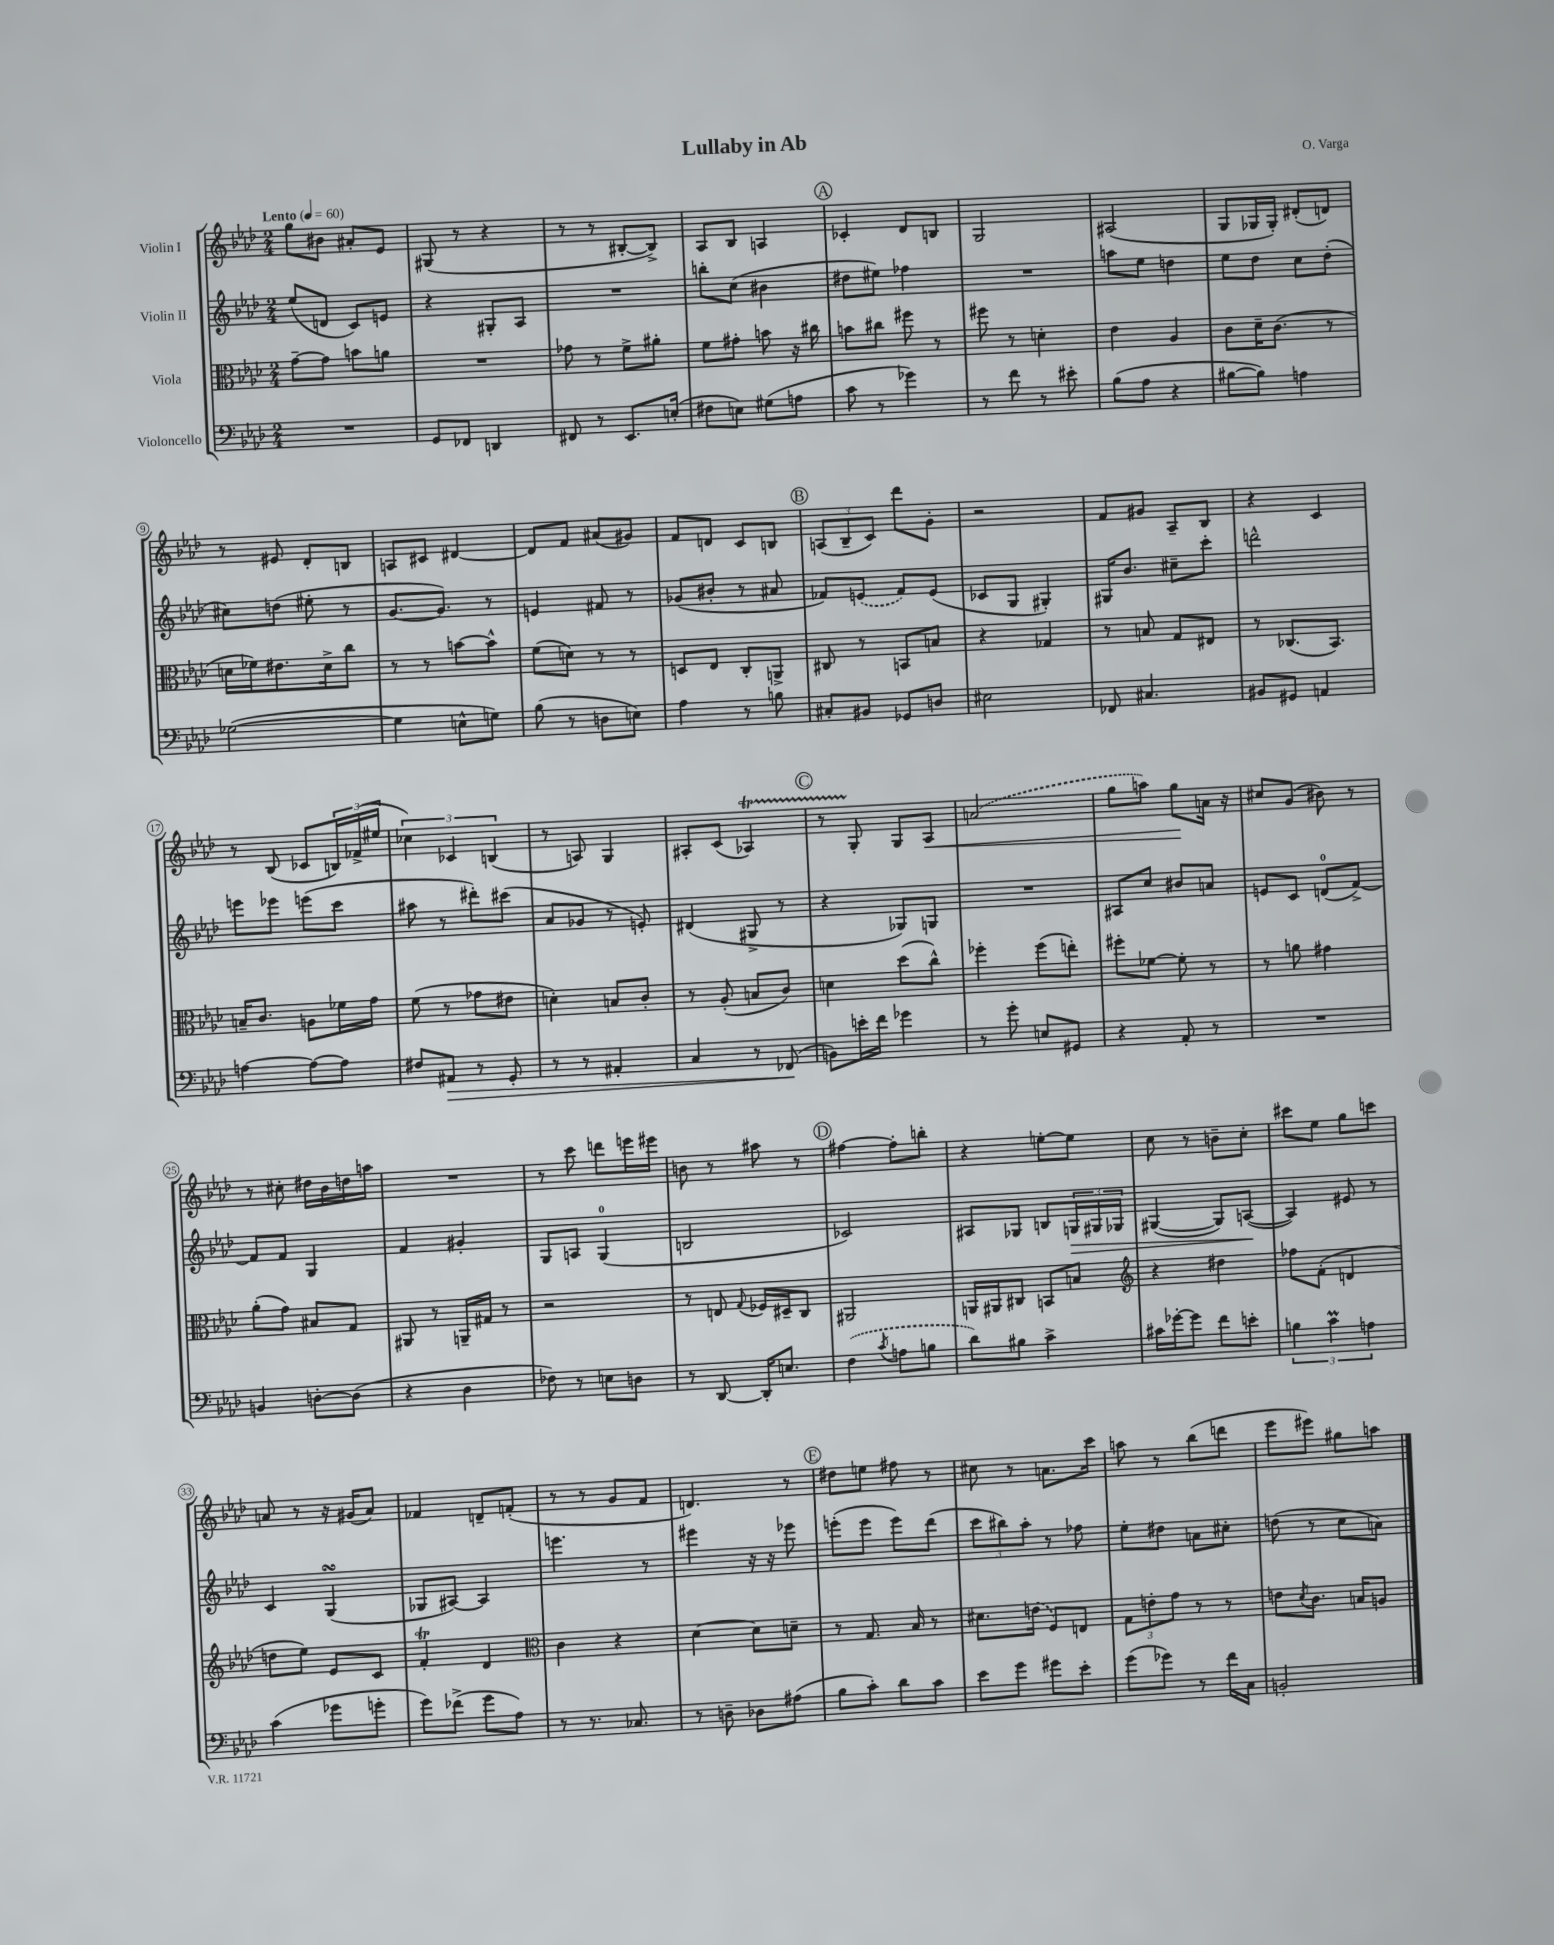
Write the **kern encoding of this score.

**kern	**dynam	**kern	**kern	**dynam	**kern	**dynam
*part4	*part4	*part3	*part2	*part2	*part1	*part1
*staff4	*staff4	*staff3	*staff2	*staff2	*staff1	*staff1
*I"Violoncello	*	*I"Viola	*I"Violin II	*	*I"Violin I	*
*clefF4	*	*clefC3	*clefG2	*	*clefG2	*
*k[b-e-a-d-]	*	*k[b-e-a-d-]	*k[b-e-a-d-]	*	*k[b-e-a-d-]	*
*M2/4	*	*M2/4	*M2/4	*	*M2/4	*
*MM60	*	*MM60	*MM60	*	*MM60	*
=1	=1	=1	=1	=1	=1	=1
!	!	!	!	!	!LO:TX:a:B:t=Lento	!
2r	.	[8g~\L	(8ee-/L	.	8gg\L	.
.	.	8g\J]	8dn/J	.	8b#X\J	.
.	.	8bn\L	8c/L)	.	8a#X'/L	.
.	.	8an\J	8en/J	.	8e-/J	.
=2	=2	=2	=2	=2	=2	=2
8GG/L	.	2r	4r	.	(8G#X/	.
8FF-X/J	.	.	.	.	8r	.
4DDn/	.	.	8G#X'/L	.	4r	.
.	.	.	8A-/J	.	.	.
=3	=3	=3	=3	=3	=3	=3
8FF#X/	.	8g-X\	2r	.	8r	.
8r	.	8r	.	.	8r	.
8.EE-/L	.	8f^\L	.	.	[8B#X'/L	.
.	.	8a#X'\J	.	.	8B#^/J])	.
(16En'/Jk	.	.	.	.	.	.
=4	=4	=4	=4	=4	=4	=4
8F#X\L	.	8f\L	8bbn'\L	.	8A-/L	.
8En\J)	.	8g#X'\J	(8cc\J	.	8B-/J	.
(8G#X\L	.	8bn\	4b#X\	.	4An/	.
8An\J	.	16r	.	.	.	.
.	.	16cc#X\	.	.	.	.
!!LO:REH:place=s1:t=A
=5	=5	=5	=5	=5	=5	=5
8c\	.	8bn\L	8dd#X\L	.	4c-X'/	.
8r	.	8cc#X\J	8ee#X\J)	.	.	.
4g-X\)	.	8ff#X\	4ff-X\	.	8d-/L	.
.	.	8r	.	.	8Bn/J	.
=6	=6	=6	=6	=6	=6	=6
8r	.	8ff#X\	2r	.	2G/	.
8f\	.	8r	.	.	.	.
8r	.	4dn'\	.	.	.	.
8e#X'\	.	.	.	.	.	.
=7	=7	=7	=7	=7	=7	=7
(8B-\L	.	4e-\	8aan\L	.	(2A#X/	.
8A-\J	.	.	8ee-\J	.	.	.
4r	.	4A-/	4ddn\	.	.	.
=8	=8	=8	=8	=8	=8	=8
[8B#X\L	.	8c\L	8ee-\L	.	8G/L	.
8B#\J])	.	16d-~\K	8dd-\J	.	16G-X/L	.
.	.	(8.c\J	.	.	16G-'/JJ)	.
4An\	.	.	8cc\L	.	(8d#X'/L	.
.	.	8r	(8dd-'\J	.	8dn/J)	.
!!LO:LB:g=z
=9	=9	=9	=9	=9	=9	=9
([2G-X\	.	16dn\LL	8cc#X\L)	.	8r	.
.	.	16f-X\J)	.	.	.	.
.	.	8.e#X\	(8ddn\J	.	8e#X/	.
.	.	.	8ee#X'\	.	8d-'/L	.
.	.	16d^\k	.	.	.	.
.	.	8cc\J	8r	.	8Bn/J	.
=10	=10	=10	=10	=10	=10	=10
4G-\]	.	8r	[8.g/L	.	8An/L	.
.	.	8r	.	.	8c#X/J	.
.	.	.	8.g/J])	.	.	.
8En^^\L	.	[8bn\L	.	.	[4d#X/	.
8Gn\J)	.	8b^^\J]	8r	.	.	.
=11	=11	=11	=11	=11	=11	=11
(8B-\	.	(8f\L	4en/	.	8d#/L]	.
8r	.	8dn\J)	.	.	8f/J	.
8Dn\L	.	8r	8f#X/	.	(8a#X/L	.
8En\J)	.	8r	8r	.	8g#X/J)	.
=12	=12	=12	=12	=12	=12	=12
4A-\	.	8Dn/L	(8g-X/L	.	8f/L	.
.	.	8E-/J	8b#X'/J	.	8dn/J	.
8r	.	8C'/L	8r	.	8c/L	.
8Bn\	.	8AAn^/J	8a#X/	.	8Bn/J	.
!!LO:REH:place=s1:t=B
=13	=13	=13	=13	=13	=13	=13
8C#X'/L	.	8C#X/	8f-X/L)	.	(12An/L	.
.	.	.	.	.	12B-~/	.
8BB#X/J	.	8r	(8en/J	.	.	.
.	.	.	.	.	12c/J)	.
8GG-X/L	.	8BBn/L	8f-/L)	.	8ddd-\L	.
8Dn/J	.	8Bn/J	(8e/J	.	8g'\J	.
=14	=14	=14	=14	=14	=14	=14
2E#X\	.	4r	8c-X/L	.	2r	.
.	.	.	8G/J	.	.	.
.	.	4G-X/	4G#X'/)	.	.	.
=15	=15	=15	=15	=15	=15	=15
8FF-X/	.	8r	16G#X/KL	.	8f/L	.
.	.	.	8.b-/J	.	.	.
4.C#X/	.	8Bn/	.	.	8g#X/J	.
.	.	8G/L	8cc#X~\L	.	8A-~/L	.
.	.	8E#X/J	8ccc'\J	.	8B-/J	.
=16	=16	=16	=16	=16	=16	=16
8BB#X/L	.	8r	2dddn^^\	.	4r	.
8GG#X/J	.	(8.C-X/L	.	.	.	.
4AAn/	.	.	.	.	4c/	.
.	.	8.BB-/J)	.	.	.	.
!!LO:LB:g=z
=17	=17	=17	=17	=17	=17	=17
[4An\	.	16Bn~/KL	8eeen\L	.	8r	.
.	.	8.c/J	.	.	.	.
.	.	.	8eee-X\J	.	(8B-/	.
8A\L_	.	8An\L	(8eeen\L	.	8c-X/L	.
8A\J]	.	16f-X\L	8ccc\J	.	24Bn/L)	.
.	.	.	.	.	(24f-X^/	.
.	.	16g\JJ	.	.	.	.
.	.	.	.	.	24ee#X/JJ	.
=18	=18	=18	=18	=18	=18	=18
8F#X/L	.	(8f\	8aa#X\	.	6cc-X\)	.
!	!LO:HP:b	!	!	!	!	!
8AA#X/J	>	8r	8r	.	.	.
.	.	.	.	.	6c-X/	.
8r	.	8g-X\L	8ddd#X'\L)	.	.	.
.	.	.	.	.	(6Bn/	.
8GG'/	.	8e#X\J	(8ccc#X\J	.	.	.
=19	=19	=19	=19	=19	=19	=19
8r	.	4dn'\)	8a-/L	.	8r	.
8r	.	.	8g-X/J	.	8An/)	.
4AA#X'/	.	8Bn/L	8r	.	4G/	.
.	.	8c'/J	8en'/)	.	.	.
=20	=20	=20	=20	=20	=20	=20
4C/	.	8r	(4d#X/	.	8A#X'/L	.
.	.	(8A-'/	.	.	(8c/J	.
8r	.	8Bn/L	8G#X^/	.	4A-XT/)	.
(8FF-X/	.	8c/J)	8r	.	.	.
.	]	.	.	.	.	.
!!LO:REH:place=s1:t=C
=21	=21	=21	=21	=21	=21	=21
8BBn\L)	.	4dn\	4r	.	8r	.
16en'\L	.	.	.	.	8G'/	.
16f\JJ	.	.	.	.	.	.
4g-X\	.	(8dd-\L	8G-X/L)	.	8G/L	.
!	!	!	!	!	!	!LO:HP:b
.	.	8cc^^\J)	8Gn/J	.	8A-/J	<
=22	=22	=22	=22	=22	=22	=22
8r	.	4ff-X'\	2r	.	(2an/	.
8g'\	.	.	.	.	.	.
8En/L	.	(8ff-\L	.	.	.	.
8GG#X/J	.	8een'\J)	.	.	.	.
=23	=23	=23	=23	=23	=23	=23
4r	.	8ff#X'\L	8A#X/L	.	8gg\L	.
.	.	[8f-X\J	8cc/J	.	8aan\J)	.
8AA-'/	.	8f-'\]	8b#X/L	.	8gg\L	.
8r	.	8r	8an/J	.	16an\Jk	[
.	.	.	.	.	16r	.
=24	=24	=24	=24	=24	=24	=24
2r	.	8r	8en/L	.	8cc#X/L	.
.	.	8an\	8c/J	.	(8g/J	.
.	.	4g#X\	(8dn/L	.	8b#X\)	.
.	.	.	[8f^/J)	.	8r	.
!!LO:LB:g=z
=25	=25	=25	=25	=25	=25	=25
4BBn/	.	(8a-'\L	8f/L]	.	8r	.
.	.	8g\J)	8f/J	.	8cc#X'\	.
[8Dn'\L	.	8B#X/L	4G/	.	16dd#X\LL	.
.	.	.	.	.	16b-\	.
(8D\J]	.	8G/J	.	.	16ddn\	.
.	.	.	.	.	16aan\JJ	.
=26	=26	=26	=26	=26	=26	=26
4r	.	8AA#X/	4f/	.	2r	.
.	.	8r	.	.	.	.
4D-\	.	16AAn~/LL	4g#X'/	.	.	.
.	.	16G#X/JJ	.	.	.	.
.	.	8r	.	.	.	.
=27	=27	=27	=27	=27	=27	=27
8F-X\)	.	2r	8G/L	.	8r	.
8r	.	.	8An/J	.	8ccc\	.
8En\L	.	.	(4G/	.	8dddn\L	.
8Dn\J	.	.	.	.	16eeen\L	.
.	.	.	.	.	16eee#X\JJ	.
=28	=28	=28	=28	=28	=28	=28
8r	.	8r	2Bn/	.	8bn\	.
[8DD-/	.	8En/	.	.	8r	.
.	.	8qqG/	.	.	.	.
16DD-'/KL]	.	16F-X/LL	.	.	8aa#X\	.
8.En/J	.	16D#X~/J	.	.	.	.
.	.	8C/J	.	.	8r	.
!!LO:REH:place=s1:t=D
=29	=29	=29	=29	=29	=29	=29
(4F\	.	2AA#X/	2c-X/)	.	[4ff#X\	.
8qc/	.	.	.	.	.	.
8An\L	.	.	.	.	8ff#'\L]	.
8Bn\J	.	.	.	.	8bbn'\J	.
=30	=30	=30	=30	=30	=30	=30
8d-\L)	.	16AAn/LL	8A#X/L	.	4r	.
.	.	16AA#X/J	.	.	.	.
8B#X\J	.	8C#X/J	8G-X/J	.	.	.
4c^\	.	8BBn/L	8Bn/L	.	[8een'\L	.
!	!	!	!	!LO:HP:b	!	!
.	.	8Bn/J	24Gn/L	>	8ee\J]	.
.	.	.	24G#X/	.	.	.
.	.	.	24G-X/JJ	.	.	.
=31	=31	=31	=31	=31	=31	=31
*	*	*clefG2	*	*	*	*
16c#X\LL	.	4r	([4G#X/	.	8cc\	.
[16g-X'\J	.	.	.	.	.	.
8g-\J]	.	.	.	.	8r	.
8f\L	.	4dd#X\	8G#/L])	.	8bn~\L	.
8en'\J	.	.	([8An/J	.	8cc'\J	.
.	.	.	.	]	.	.
=32	=32	=32	=32	=32	=32	=32
6Bn\	.	8ff-X\L	4A/])	.	8ccc#X\L	.
.	.	(8f'\J	.	.	8ee-\J	.
6cm\	.	.	.	.	.	.
.	.	4dn/	8e#X/	.	8gg\L	.
6An\	.	.	.	.	.	.
.	.	.	8r	.	8cccn\J	.
!!LO:LB:g=z
=33	=33	=33	=33	=33	=33	=33
(4c\	.	8ddn\L	4c/	.	8an/	.
.	.	8ee-\J)	.	.	8r	.
8g-X\L	.	8e-/L	(4GsSsS/	.	16r	.
.	.	.	.	.	(16g#X/KL	.
8gn'\J	.	8c/J	.	.	8a/J)	.
=34	=34	=34	=34	=34	=34	=34
8g\L)	.	4fT'/	8G-X/L	.	4f-X/	.
(8f-X^\J	.	.	[8A#X/J)	.	.	.
8g\L	.	4d-/	4A#/]	.	8dn~/L	.
8A-\J)	.	.	.	.	(8fn'/J	.
=35	=35	=35	=35	=35	=35	=35
*	*	*clefC3	*	*	*	*
8r	.	4c\	4.eeen\	.	8r	.
8.r	.	.	.	.	8r	.
.	.	4r	.	.	8g/L	.
8.C-X/	.	.	.	.	.	.
.	.	.	8r	.	8f/J	.
=36	=36	=36	=36	=36	=36	=36
8r	.	[4d-\	4eee#X\	.	4.dn/)	.
8Dn~\	.	.	.	.	.	.
8D-X\L	.	8d-\L]	16r	.	.	.
.	.	.	16r	.	.	.
(8A#X\J	.	8dn~\J	8eee-X\	.	8r	.
!!LO:REH:place=s1:t=E
=37	=37	=37	=37	=37	=37	=37
8B-\L	.	8r	(8eeen'\L	.	8dd#X\L	.
8c'\J)	.	8.G/	8eee\J	.	8een\J	.
8d-\L	.	.	8eee\L)	.	8ff#X\	.
.	.	16B-/	.	.	.	.
8c\J	.	8r	(8ddd-\J	.	8r	.
=38	=38	=38	=38	=38	=38	=38
8e-\L	.	8.d#X\L	12ccc\L	.	8cc#X\	.
.	.	.	12bb#X\)	.	.	.
8g\J	.	.	.	.	8r	.
.	.	.	12aa-'\J	.	.	.
.	.	(16en\Jk	.	.	.	.
8g#X\L	.	8F/L)	8r	.	8.an\L	.
8e-'\J	.	8En/J	8ff-X\	.	.	.
.	.	.	.	.	16ccc\Jk	.
=39	=39	=39	=39	=39	=39	=39
(8g\L	.	12G\L	8ee-'\L	.	8aan\	.
.	.	12en'\	.	.	.	.
8g-X\J)	.	.	8dd#X\J	.	8r	.
.	.	12g\J	.	.	.	.
8r	.	8r	8an\L	.	(8bb-\L	.
16f\LL	.	8r	8cc#X'\J	.	8dddn\J	.
16C\JJ	.	.	.	.	.	.
=40	=40	=40	=40	=40	=40	=40
2BBn'/	.	8en\L	(8ddn\	.	8eee-\L	.
.	.	8qd-/	.	.	.	.
.	.	8.c\J	8r	.	8eee#X\J)	.
.	.	.	8cc\L	.	8gg#X\L	.
.	.	16Bn/KL	.	.	.	.
.	.	8An/J	8an\J)	.	8aan\J	.
==	==	==	==	==	==	==
*-	*-	*-	*-	*-	*-	*-
